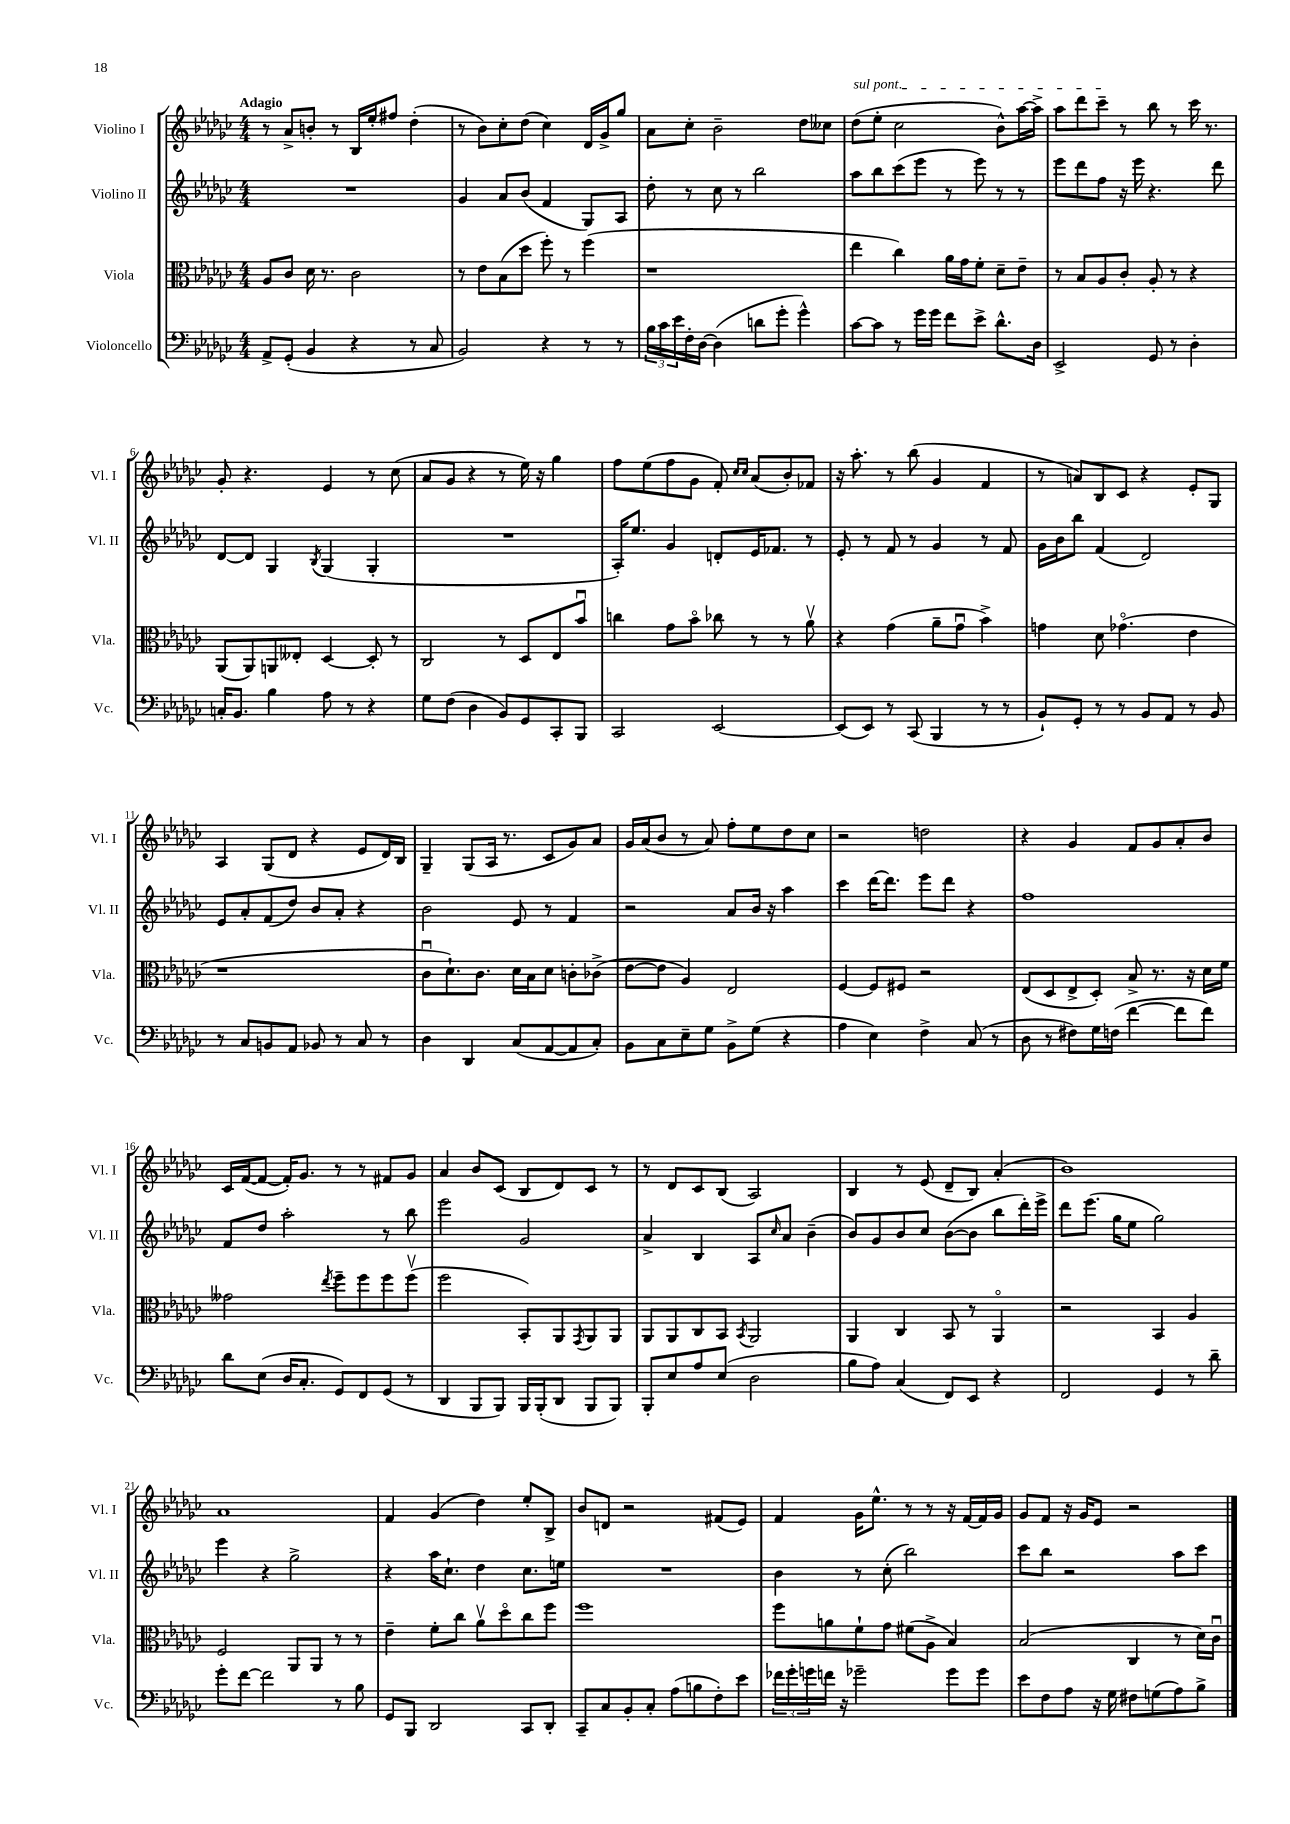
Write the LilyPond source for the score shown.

<<
\new StaffGroup <<
\new Staff = "s0" \with { instrumentName = "Violino I" shortInstrumentName = "Vl. I" } {
    \clef treble \key ges \major \numericTimeSignature \time 4/4 \tempo "Adagio"
    r8 aes'8-> b'8-. r8 bes16 ees''16-. fis''8 des''4-.( |
    r8 bes'8) ces''8-. des''8( ces''4) des'16 ges'16-> ges''8 |
    aes'8 ces''8-. bes'2-- des''8 ceses''8 |
    \once \override TextSpanner.bound-details.left.text = \markup { \italic "sul pont." } des''8\startTextSpan( ees''8-. ces''2 bes'8-^) aes''16~ aes''16-> |
    aes''8 des'''8 ces'''8--\stopTextSpan r8 bes''8 r8 ces'''16 r8. |
    ges'8-. r4. ees'4 r8 ces''8( |
    aes'8 ges'8 r4 r8 ees''16) r16 ges''4 |
    f''8 ees''8( f''8 ges'8 f'8-.) \grace { ces''16 ces''16 } aes'8( bes'8-.) fes'8 |
    r16 aes''8.-. r8 bes''8( ges'4 f'4 |
    r8 a'8) bes8 ces'8 r4 ees'8-. ges8 |
    aes4 ges8( des'8 r4 ees'8 des'16) bes16 |
    ges4-- ges8( aes16 r8. ces'8 ges'8) aes'8 |
    ges'16 aes'16( bes'8 r8 aes'8) f''8-. ees''8 des''8 ces''8 |
    r2 d''2 |
    r4 ges'4 f'8 ges'8 aes'8-. bes'8 |
    ces'16 f'16~( f'8~ f'16-.) ges'8. r8 r8 fis'8 ges'8 |
    aes'4 bes'8 ces'8( bes8 des'8) ces'8 r8 |
    r8 des'8 ces'8 bes8( aes2) |
    bes4 r8 ees'8( des'8-- bes8) aes'4-.( |
    bes'1) |
    aes'1 |
    f'4 ges'4( des''4) ees''8-. bes8-> |
    bes'8 d'8 r2 fis'8( ees'8) |
    f'4 ges'16 ees''8.-^ r8 r8 r16 f'16~ f'16 ges'16 |
    ges'8 f'8 r16 ges'16 ees'8 r2 \bar "|." |
}
\new Staff = "s1" \with { instrumentName = "Violino II" shortInstrumentName = "Vl. II" } {
    \clef treble \key ges \major \numericTimeSignature \time 4/4
    R1 |
    ges'4 aes'8 bes'8( f'4 ges8) aes8 |
    des''8-. r8 ces''8 r8 bes''2 |
    aes''8 bes''8 ces'''8( ees'''8 r8 ees'''8) r8 r8 |
    ees'''8 des'''8 f''8 r16 ees'''16 r4. des'''8 |
    des'8~ des'8 ges4 \acciaccatura { bes8 } ges4( ges4-. |
    R1 |
    aes16-.) ees''8. ges'4 d'8-. ees'16 fes'8. r8 |
    ees'8-. r8 f'8 r8 ges'4 r8 f'8 |
    ges'16 bes'16 bes''8 f'4( des'2) |
    ees'8 aes'8-. f'8( des''8) bes'8 aes'8-. r4 |
    bes'2 ees'8 r8 f'4 |
    r2 aes'8 bes'16 r16 aes''4 |
    ces'''4 des'''16~ des'''8. ees'''8 des'''8 r4 |
    f''1 |
    f'8 des''8 aes''2-. r8 bes''8 |
    ees'''2 ges'2 |
    aes'4-> bes4 aes8 \grace { ces''16 } aes'8 bes'4--( |
    bes'8) ges'8 bes'8 ces''8 bes'8~( bes'8 bes''8 des'''16-.) ees'''16-> |
    des'''8 ees'''8.( ges''16 ees''8 ges''2) |
    ees'''4 r4 ges''2-> |
    r4 aes''16 ces''8.-! des''4 ces''8. e''16 |
    R1 |
    bes'4 r8 ces''8-.( bes''2) |
    ces'''8 bes''8 r2 aes''8 ces'''8 \bar "|." |
}
\new Staff = "s2" \with { instrumentName = "Viola" shortInstrumentName = "Vla." } {
    \clef alto \key ges \major \numericTimeSignature \time 4/4
    aes8 ces'8 des'16 r8. ces'2 |
    r8 ees'8 bes8( des''8 f''8-.) r8 f''4( |
    r1 |
    ees''4 ces''4) aes'16 ges'16 f'8-. des'8-- ees'8-- |
    r8 bes8 aes8 ces'8-. aes8-. r8 r4 |
    aes,8( aes,8) a,8 eeses8-. des4~ des8-. r8 |
    ces2 r8 des8 ees8 bes'8\downbow |
    c''4 ges'8 bes'8\flageolet ces''8 r8 r8 aes'8\upbow |
    r4 ges'4( aes'8-- ges'8\downbow bes'4->) |
    g'4 des'8 ges'4.\flageolet( ees'4 |
    r1 |
    ces'8\downbow des'8.-!) ces'8. des'16 bes16 des'8 c'8-. ces'8->( |
    ees'8~ ees'8 aes4) ees2 |
    f4~ f8 fis8 r2 |
    ees8( des8 ees8-> des8-.) bes8-> r8. r16 des'16 f'16 |
    geses'2 \acciaccatura { ees''8 } f''8-- f''8 f''8 f''8\upbow( |
    f''2 bes,8-.) aes,8 \acciaccatura { ges,8 } aes,8 aes,8 |
    aes,8 aes,8 ces8 bes,8 \acciaccatura { bes,8 } aes,2 |
    aes,4 ces4 bes,8 r8 aes,4\flageolet |
    r2 bes,4 aes4 |
    f2 aes,8 aes,8 r8 r8 |
    ees'4-- f'8-. ces''8 aes'8\upbow des''8\flageolet ces''8 f''8 |
    f''1 |
    f''8 a'8 f'8-! ges'8 fis'8( aes8-> bes4) |
    bes2( ces4 r8 des'16) ces'16\downbow \bar "|." |
}
\new Staff = "s3" \with { instrumentName = "Violoncello" shortInstrumentName = "Vc." } {
    \clef bass \key ges \major \numericTimeSignature \time 4/4
    aes,8-> ges,8-.( bes,4 r4 r8 ces8 |
    bes,2) r4 r8 r8 |
    \tuplet 3/2 { bes16 ces'16 ees'16 } f16-. des16~ des4( d'8 ges'8-. ges'4-^) |
    ces'8~ ces'8 r8 ges'16 ges'16 f'8 ees'8-> des'8.-^ des16 |
    ees,2-> ges,8 r8 des4-. |
    c16-. bes,8. bes4 aes8 r8 r4 |
    ges8 f8( des4 bes,8) ges,8 ces,8-. bes,,8 |
    ces,2 ees,2~ |
    ees,8( ees,8) r8 ces,8( bes,,4 r8 r8 |
    bes,8-!) ges,8-. r8 r8 bes,8 aes,8 r8 bes,8 |
    r8 ces8 b,8 aes,8 bes,8 r8 ces8 r8 |
    des4 des,4 ces8( aes,8~ aes,8 ces8-.) |
    bes,8 ces8 ees8-- ges8 bes,8-> ges8( r4 |
    aes4 ees4) f4-> ces8( r8 |
    des8 r8 fis8) ges16 f16( f'4~ f'8 f'8) |
    des'8 ees8( des16 ces8.-. ges,8) f,8 ges,8( r8 |
    des,4 bes,,8 bes,,8) bes,,16 bes,,16-.( des,8 bes,,8 bes,,8) |
    bes,,8-. ees8 aes8 ees8( des2 |
    bes8 aes8) ces4( f,8) ees,8 r4 |
    f,2 ges,4 r8 des'8-- |
    ges'8-. f'8~ f'2 r8 bes8 |
    ges,8 bes,,8 des,2 ces,8 des,8-. |
    ces,8-- ces8 bes,8-. ces8-. aes8( b8 f8-.) ees'8 |
    \tuplet 3/2 { fes'16 ges'16-. g'16 } f'16 r16 ges'2-- ges'8 ges'8 |
    ees'8 f8 aes8 r16 ges16 fis8 g8( aes8) bes8-> \bar "|." |
}
>>
>>
